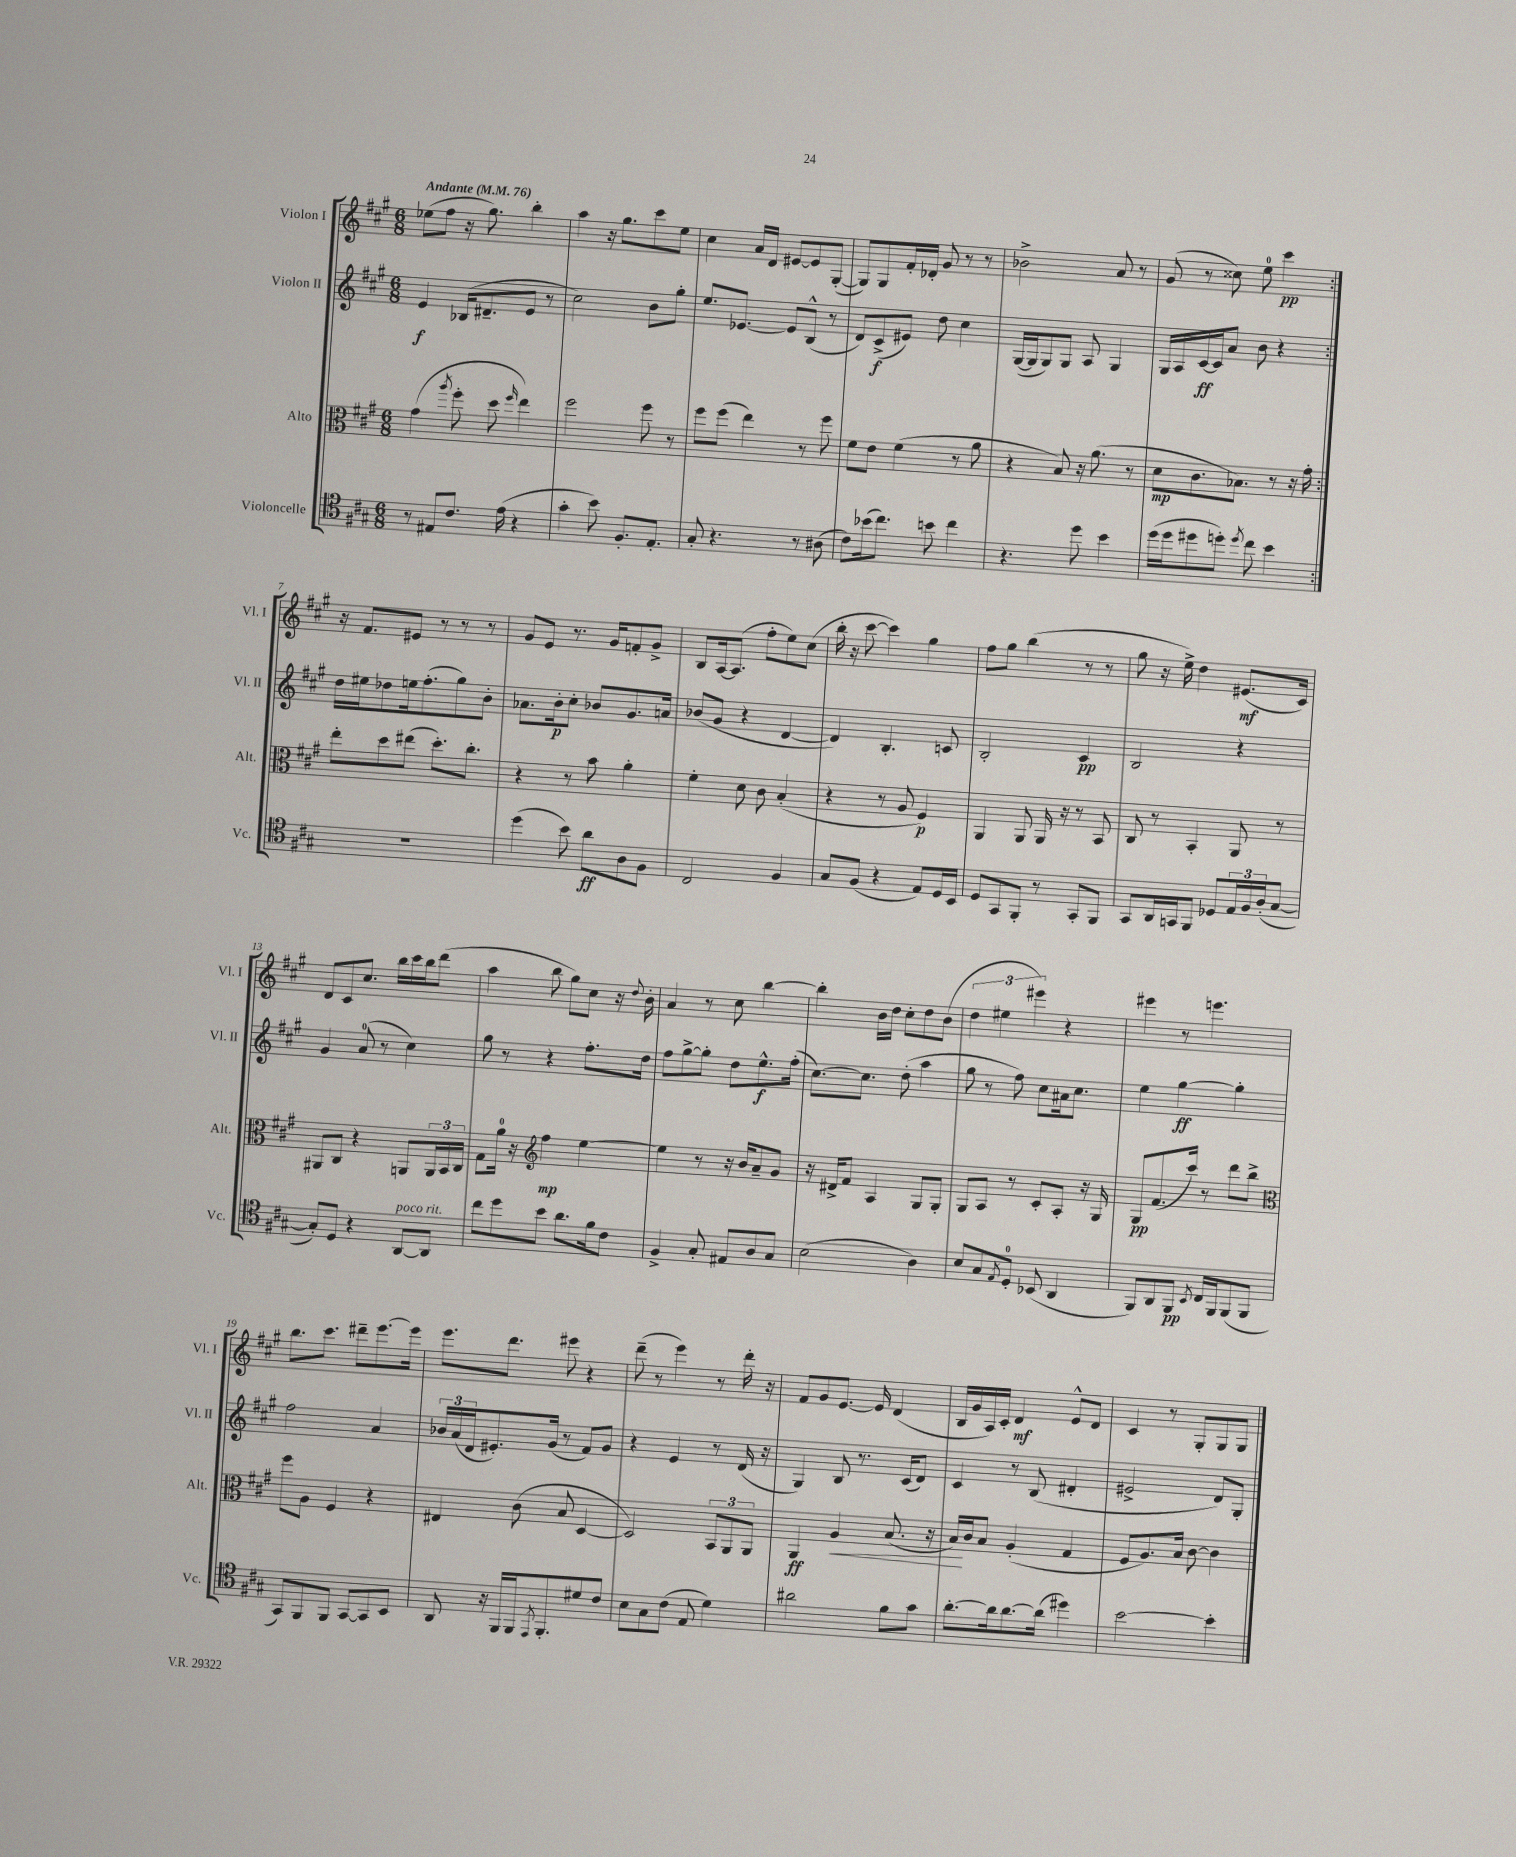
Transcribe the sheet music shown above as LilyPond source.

<<
\new StaffGroup <<
\new Staff = "s0" \with { instrumentName = "Violon I" shortInstrumentName = "Vl. I" } {
    \clef treble \key a \major \numericTimeSignature \time 6/8 \tempo "Andante" 4 = 76
    \repeat volta 2 { ees''8( fis''8 r16 gis''8.) b''4-. |
    a''4 r16 gis''8. cis'''8 e''8 |
    cis''4 a'16 d'16 eis'8~ eis'8 gis8~-.( |
    gis8) gis8 fis'16-. des'16-. gis'8 r8 r8 |
    bes'2-> a'8 r8 |
    gis'8( r8 cisis''8) e''8-0 cis'''4\pp | }
    r16 fis'8. eis'8 r8 r8 r8 |
    gis'8 e'8 r8. gis'16 f'8-. gis'8-> |
    b8 a16~ a8.( fis''8-. e''8) cis''8( |
    b''16-. r16 cis'''8~ cis'''4) gis''4 |
    fis''8 gis''8 b''4( r8 r8 |
    gis''8 r16 e''16->) d''4 eis'8.\mf( cis'16) |
    d'8 cis'8 cis''8. b''16 cis'''16 b''16 d'''8( |
    a''4 b''8 gis''8) cis''8 r16 \appoggiatura { d''8 } b'16-. |
    a'4 r8 cis''8 b''4~ |
    b''4-. b'16 d''16 cis''8-. d''8 b'8( |
    \tuplet 3/2 { d''4 eis''4 eis'''4) } r4 |
    eis'''4 r8 e'''4. |
    b''8. cis'''8. dis'''8-- e'''8.~ e'''16 |
    e'''8. d'''8. eis'''8 r4 |
    d'''8--( r8 e'''4) r8 d'''16-. r16 |
    fis'8 gis'8 e'8.~ e'16 d'4( |
    b16 gis'16 a16) cis'16-. d'4\mf e'8-^ d'8 |
    cis'4 r8 gis8-. gis8 gis8 \bar "|." |
}
\new Staff = "s1" \with { instrumentName = "Violon II" shortInstrumentName = "Vl. II" } {
    \clef treble \key a \major \numericTimeSignature \time 6/8
    \repeat volta 2 { e'4\f bes16( dis'8.-- e'8 r8 |
    cis''2) b'8 gis''8-. |
    e''8. ees'8.~ ees'8 b8-^( r8 |
    d'8) cis'8->\f( eis'8) d''8 cis''4 |
    gis16~( gis16 gis8) gis8 a8 gis4 |
    gis16 a16 cis'16~\ff cis'16 a'8 b'8 r4 | }
    d''16 eis''16 des''8 e''16 fis''8.-.( gis''8) b'8-. |
    aes'8. b'16-.\p cis''8-. bes'8 gis'8. a'16 |
    bes'8( gis'8 r4 d'4~ |
    d'4) b4.-. c'8 |
    b2-. cis'4\pp |
    b2 r4 |
    gis'4 a'8-0( r8 cis''4) |
    gis''8 r8 r4 fis''8.-. d''16 |
    fis''8 gis''8~-> gis''8-. d''8 e''8.-^\f fis''16-.( |
    cis''8.~) cis''8. d''8-.( a''4 |
    gis''8 r8 fis''8) cis''8 ais'16 cis''8. |
    e''4 gis''4~\ff gis''4-. |
    fis''2 a'4 |
    \tuplet 3/2 { bes'16 a'16( d'16 } eis'8.-.) gis'16( r8 fis'8) gis'8 |
    r4 e'4 r8 d'16( r16 |
    gis4) b8 r8. cis'16( d'8) |
    cis'4 r8 b8( dis'4-. |
    eis'2-> d'8) gis8-. \bar "|." |
}
\new Staff = "s2" \with { instrumentName = "Alto" shortInstrumentName = "Alt." } {
    \clef alto \key a \major \numericTimeSignature \time 6/8
    \repeat volta 2 { gis'4( \acciaccatura { a''8 } fis''8-. d''8 \grace { fis''16 } e''4) |
    fis''2 fis''8 r8 |
    fis''8 fis''8( e''4) r8 fis''8 |
    fis'8 e'8 fis'4( r8 a'8 |
    r4 b8) r16 a'8.( r8 |
    d'8\mp cis'8. bes8.) r8 r16 gis'16-. | }
    e''8-. d''8 eis''8( d''8.-.) cis''8.-. |
    r4 r8 b'8 a'4-. |
    fis'4-. d'8 cis'8 b4-.( |
    r4 r8 a8 fis4\p) |
    a,4 a,8 a,16 r16 r8 b,8 |
    cis8 r8 b,4-. a,8 r8 |
    ais,8 cis8 r4 a,8 \tuplet 3/2 { a,16 b,16 cis16 } |
    gis8 a'16-0 r16 \clef treble fis''4\mp e''4~ |
    e''4 r8 r16 b'16 a'8-- gis'8 |
    r16 dis'16-> fis'8 a4 gis8 gis8-. |
    gis8 a8 r8 cis'8-. a8-. r16 gis16 |
    gis8\pp fis'8.( cis'''16) r8 d'''8 b''8-> |
    \clef alto fis''8 a8 fis4 r4 |
    eis4 cis'8( b8 d4~ |
    d2) \tuplet 3/2 { b,8 a,8 a,8 } |
    a,4\ff a4\< b8.( r16 |
    b16\!) cis'16 b8 a4-.( gis4 |
    fis8 a8.) b16 cis'8~ cis'4 \bar "|." |
}
\new Staff = "s3" \with { instrumentName = "Violoncelle" shortInstrumentName = "Vc." } {
    \clef tenor \key a \major \numericTimeSignature \time 6/8
    \repeat volta 2 { r8 eis8 cis'8. e'16( r4 |
    gis'4-. b'8) fis8.-. e8.-. |
    gis8-. r4. r8 ais8( |
    cis'8) bes'16( cis''8.) b'8 cis''4 |
    r4. d''8 b'4 |
    d''16( d''16 dis''8 d''8-.) \acciaccatura { d''8 } cis''8 b'4 | }
    R2. |
    d''4( b'8) a'8\ff a8 fis8 |
    cis2 fis4 |
    gis8 fis8( r4 e8) d16 b,16 |
    d8 gis,8 fis,8-. r8 gis,8-. fis,8 |
    gis,8 a,16 g,16 fis,8 des8 \tuplet 3/2 { e16 fis16 a16-.( } gis8~ |
    gis8-.) d8 r4 a,8~^\markup { \italic "poco rit." } a,8 |
    cis''8 d''8 b'8 a'8. fis'16 cis'8 |
    fis4-> gis8-. eis8 a8 gis8 |
    b2( a4) |
    b8 gis8 \acciaccatura { e8 } d8-0-. bes,8( a,4 |
    fis,8) a,8 fis,8\pp \acciaccatura { b,8 } cis16 fis,16 fis,8( fis,8 |
    gis,8) fis,8 fis,8 gis,8~ gis,8 b,8 |
    a,8 r16 fis,16 fis,16 \acciaccatura { e,8 } fis,8.-. dis'8 cis'8 |
    b8 gis8 cis'8( e8 d'4) |
    ais'2 fis'8 gis'8 |
    a'8.~-. a'16 a'8.~ a'16( dis''4) |
    b'2~ b'4-. \bar "|." |
}
>>
>>
